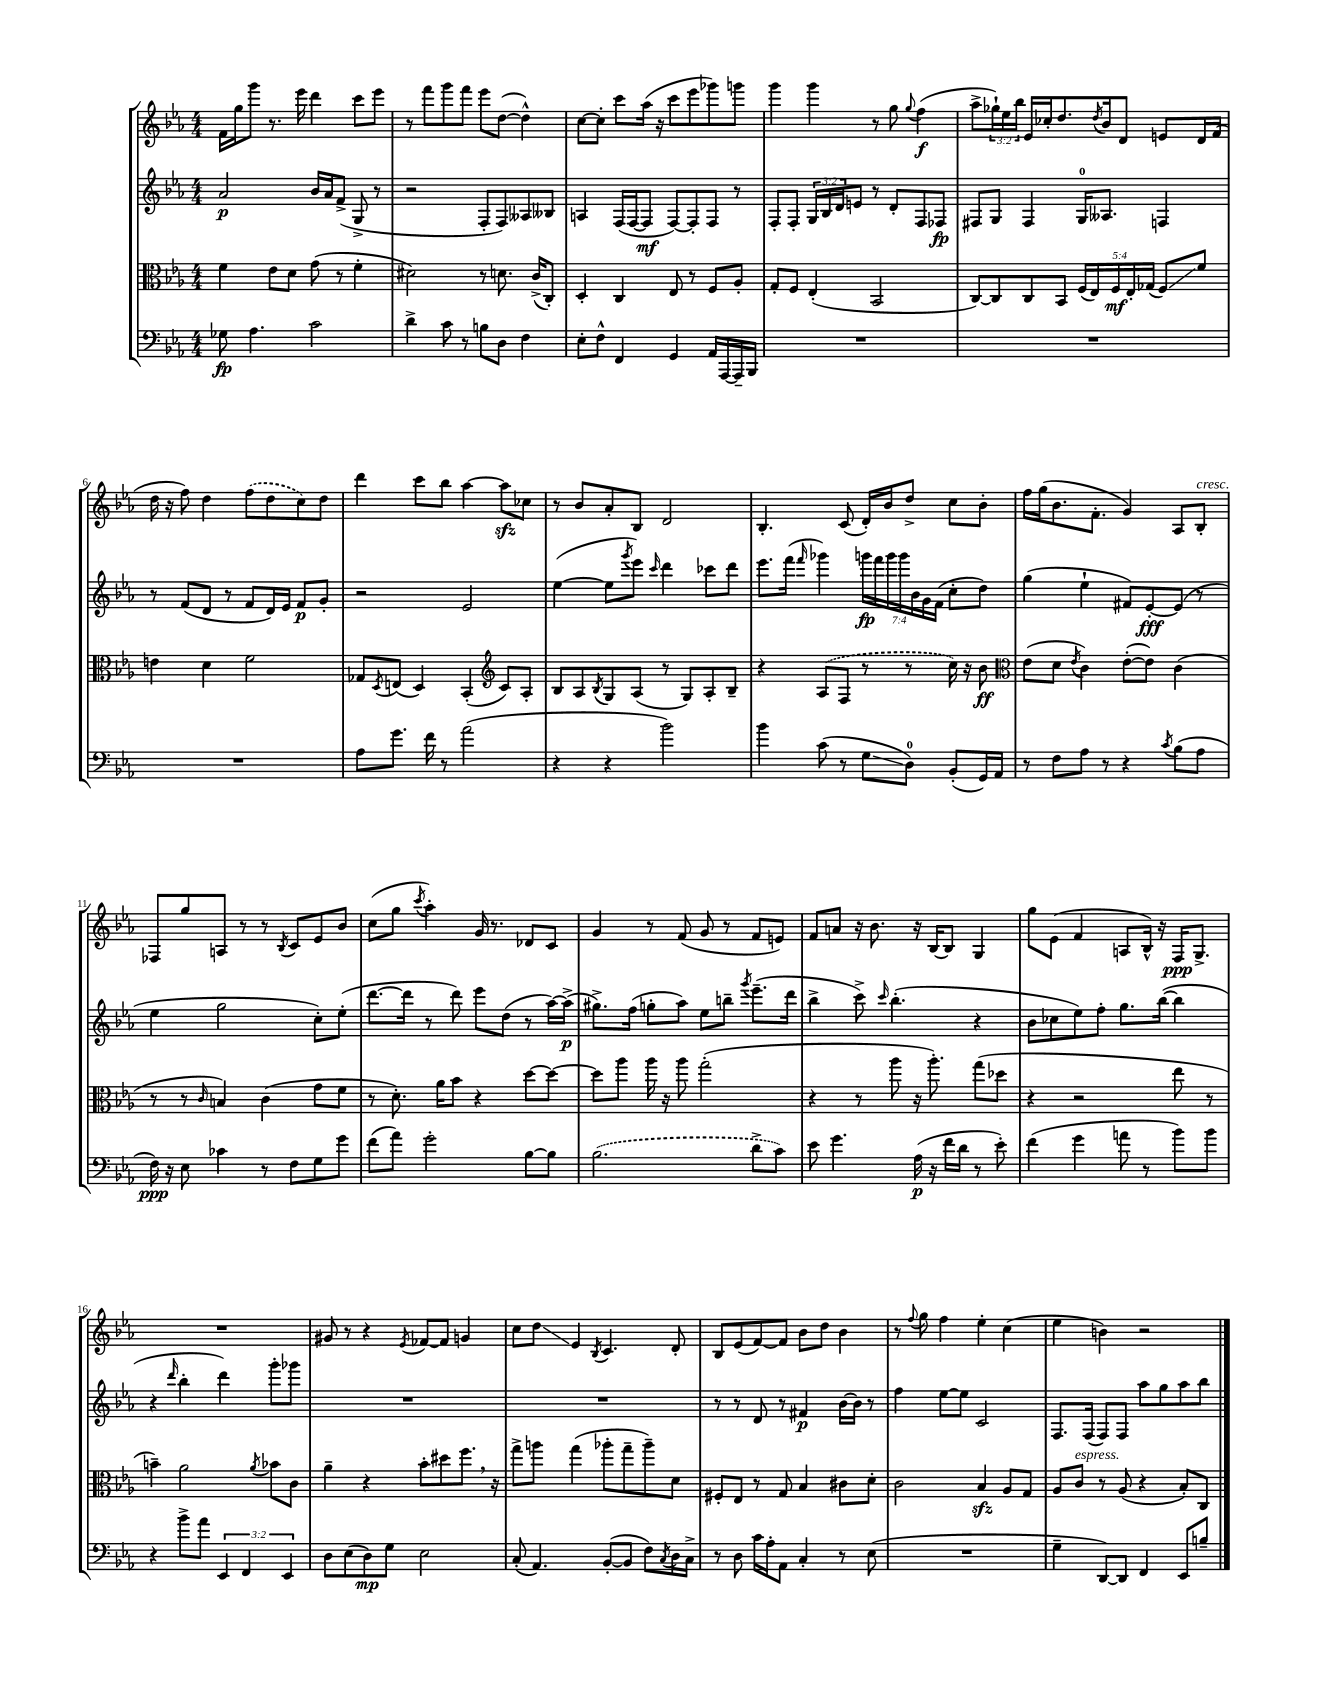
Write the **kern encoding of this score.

**kern	**kern	**kern	**kern
*staff4	*staff3	*staff2	*staff1
*clefF4	*clefC3	*clefG2	*clefG2
*k[b-e-a-]	*k[b-e-a-]	*k[b-e-a-]	*k[b-e-a-]
*M4/4	*M4/4	*M4/4	*M4/4
8G-	4f	2a-	16f
.	.	.	16gg
4.A-	.	.	8ggg
.	8e-	.	8.r
.	8d	.	.
.	.	.	16eee-
2c	(8g	16b-	4ddd
.	.	16a-	.
.	8r	(8f^	.
.	4f'	8G^	8ccc
.	.	8r	8eee-
=	=	=	=
4d^	2d#)	2r	8r
.	.	.	8fff
8c	.	.	8ggg
8r	.	.	8fff
8B	8r	8F'	8eee-
8D	8.d	8F)	([8dd
4F	.	8A--	4dd^^])
.	(16c^	.	.
.	8C')	8B--	.
=	=	=	=
8E-'	4D'	4A	[8cc
8F^^	.	.	8cc']
4FF	4C	(16F	8ccc
.	.	[16F	.
.	.	8F]	(16aa-
.	.	.	16r
4GG	8E-	[8F)	8ccc
.	8r	8F']	8eee-
16AA-	8F	8F	8ggg-)
[16AAA-	.	.	.
16AAA-~]	8A-'	8r	8ggg
16BBB-	.	.	.
=	=	=	=
1r	8G'	8F'	4ggg
.	8F	8F'	.
.	(4E-'	24G	4ggg
.	.	24B-	.
.	.	24d	.
.	.	8e	.
.	2BB-	8r	8r
.	.	8d'	8gg
.	.	.	8qqgg
.	.	8F	(4ff
.	.	8F-	.
=	=	=	=
1r	[8C)	8F#	8aa-^
.	8C]	8G	24gg-`)
.	.	.	24ee-
.	.	.	24bb-
.	8C	4F#	16e-
.	.	.	16cc-'
.	8BB-	.	8.dd
.	(20F	16G	.
.	20E-)	.	.
.	.	.	8qdd
.	.	8.A--	16b-
.	20F	.	.
.	.	.	8d
.	20E-'	.	.
.	(20G-	.	.
.	8F)	4F	8e
.	8f	.	16d
.	.	.	(16f
=	=	=	=
1r	4e	8r	16dd
.	.	.	16r
.	.	(8f	8ff)
.	4d	8d	4dd
.	.	8r	.
.	2f	8f	(8ff
.	.	16d)	8dd
.	.	16e-	.
.	.	8f	8cc)
.	.	8g'	8dd
=	=	=	=
8A-	8G-	2r	4ddd
.	8qD	.	.
8.g	(8E	.	.
.	4D)	.	8ccc
16f	.	.	.
8r	.	.	8bb-
(2a-	(4BB-'	2e-	[4aa-
*	*clefG2	*	*
.	8c)	.	8aa-]
.	8A-'	.	8cc-
=	=	=	=
4r	8B-	([4ee-	8r
.	8A-	.	8b-
.	8qB-	.	.
4r	8G	8ee-]	8a-'
.	.	8qggg	.
.	(8A-	8eee-)	8B-
.	.	16qqccc	.
2b-)	8r	4ddd	2d
.	8G)	.	.
.	8A-'	8ccc-	.
.	8B-~	8ddd	.
=	=	=	=
4b-	4r	8.eee-	4.B-'
.	.	(16fff	.
.	.	16qqfff	.
(8c	(8A-	4ggg-)	.
8r	8F	.	(8c
8G	8r	28ggg	16d')
.	.	28fff	.
.	.	.	16b-
.	.	28ggg	.
.	.	28ggg	.
8D)	8r	.	8dd^
.	.	28b-	.
.	.	28g	.
.	.	(28f	.
(8BB-'	16cc)	8cc'	8cc
.	16r	.	.
16GG)	8b-	8dd)	8b-'
16AA-	.	.	.
=	=	=	=
*	*clefC3	*	*
8r	(8e-	(4gg	16ff
.	.	.	(16gg
8F	8d	.	8.b-
.	8qe-	.	.
8A-	4c)	4ee-`	.
.	.	.	8.f'
8r	.	.	.
4r	([8e-'	8f#)	4g)
.	8e-])	[8e-'	.
8qc	.	.	.
(8B-	(4c	(8e-]	8A-
8A-	.	8r	8B-'
=	=	=	=
16F)	8r	4ee-	8F-
16r	.	.	.
8E-	8r	.	8gg
.	16qqc	.	.
4c-	4B)	2gg	8A
.	.	.	8r
8r	(4c	.	8r
.	.	.	8qB-
8F	.	.	8c
8G	8g	8cc')	8e-
8g	8f	(8ee-'	8b-
=	=	=	=
(8f	8r	[8.ddd	(8cc
8a-)	8.d')	.	8gg
.	.	16ddd]	.
.	.	.	8qccc
2g'	.	8r	4aa-')
.	16a-	.	.
.	8b-	8ddd)	.
.	4r	8eee-	16g
.	.	.	8.r
.	.	(8dd	.
[8B-	[8dd	8r	8d-
8B-]	8dd_	[16aa-)	8c
.	.	(16aa-^]	.
=	=	=	=
(2.B-	8dd]	8.gg#^)	4g
.	8aa-	.	.
.	.	(16ff	.
.	16aa-	8gg'	8r
.	16r	.	.
.	8aa-	8aa-)	(8f
.	(2gg'	8ee-	8g
.	.	8bb~	8r
.	.	8qggg	.
8d^	.	(8.eee-~	8f
8c)	.	.	8e)
.	.	16ddd	.
=	=	=	=
8e-	4r	4bb-^	8f
4.g	.	.	8a
.	8r	8ccc^)	16r
.	.	.	8.b-
.	.	16qqccc	.
.	8aa-	(4.bb-'	.
(16A-	16r	.	16r
16r	8.aa-')	.	[16B-
16f	.	.	8B-]
16d	.	.	.
8r	(8gg	4r	4G
8e-')	8dd-	.	.
=	=	=	=
(4f	4r	8b-	8gg
.	.	8cc-	(8e-
4g	2r	8ee-)	4f
.	.	8ff'	.
8a	.	8.gg	8A
8r	.	.	16B-^^)
.	.	([16bb-	16r
8b-)	8ee-	4bb-]	16F
.	.	.	8.G^
8b-	8r	.	.
=	=	=	=
4r	4b~)	4r	1r
.	.	16qqddd	.
8b-^	2a-	4bb-'	.
8a-	.	.	.
6EE-	.	4ddd)	.
6FF	.	.	.
.	8qa-	.	.
.	8b-	8ggg'	.
6EE-	.	.	.
.	8c	8ggg-	.
=	=	=	=
8D	4a-~	1r	8g#
(8E-	.	.	8r
8D)	4r	.	4r
8G	.	.	.
.	.	.	8qe-
2E-	8b-'	.	[8f-
.	8dd#	.	8f-]
.	8.ff	.	4g
.	16r	.	.
=	=	=	=
(8C'	8gg^	1r	8cc
4.AA-)	8aa	.	8dd
.	(4gg	.	4e-
.	.	.	8qB-
([8BB-'	8aa-'	.	4.c
8BB-]	8gg~	.	.
8F)	8aa-~)	.	.
8qC	.	.	.
16D	8d	.	8d'
16C^	.	.	.
=	=	=	=
8r	8F#'	8r	8B-
8D	8E-	8r	(8e-
16c	8r	8d	[8f)
16A-'	.	.	.
8AA-	8G	8r	8f]
4C'	4B-	4f#	8b-
.	.	.	8dd
8r	8c#	[16b-	4b-
.	.	16b-]	.
(8E-	8d'	8r	.
=	=	=	=
1r	2c	4ff	8r
.	.	.	8qqff
.	.	.	8gg
.	.	[8ee-	4ff
.	.	8ee-]	.
.	4B-	2c	4ee-'
.	8A-	.	(4cc
.	8G	.	.
=	=	=	=
4G~	8A-	8.F	4ee-
.	8c	.	.
.	.	(16F	.
[8DD)	8r	8F)	4b)
8DD]	(8A-	8F	.
4FF	4r	8aa-	2r
.	.	8gg	.
8EE-	8B-')	8aa-	.
8B~	8C	8bb-	.
==	==	==	==
*-	*-	*-	*-
